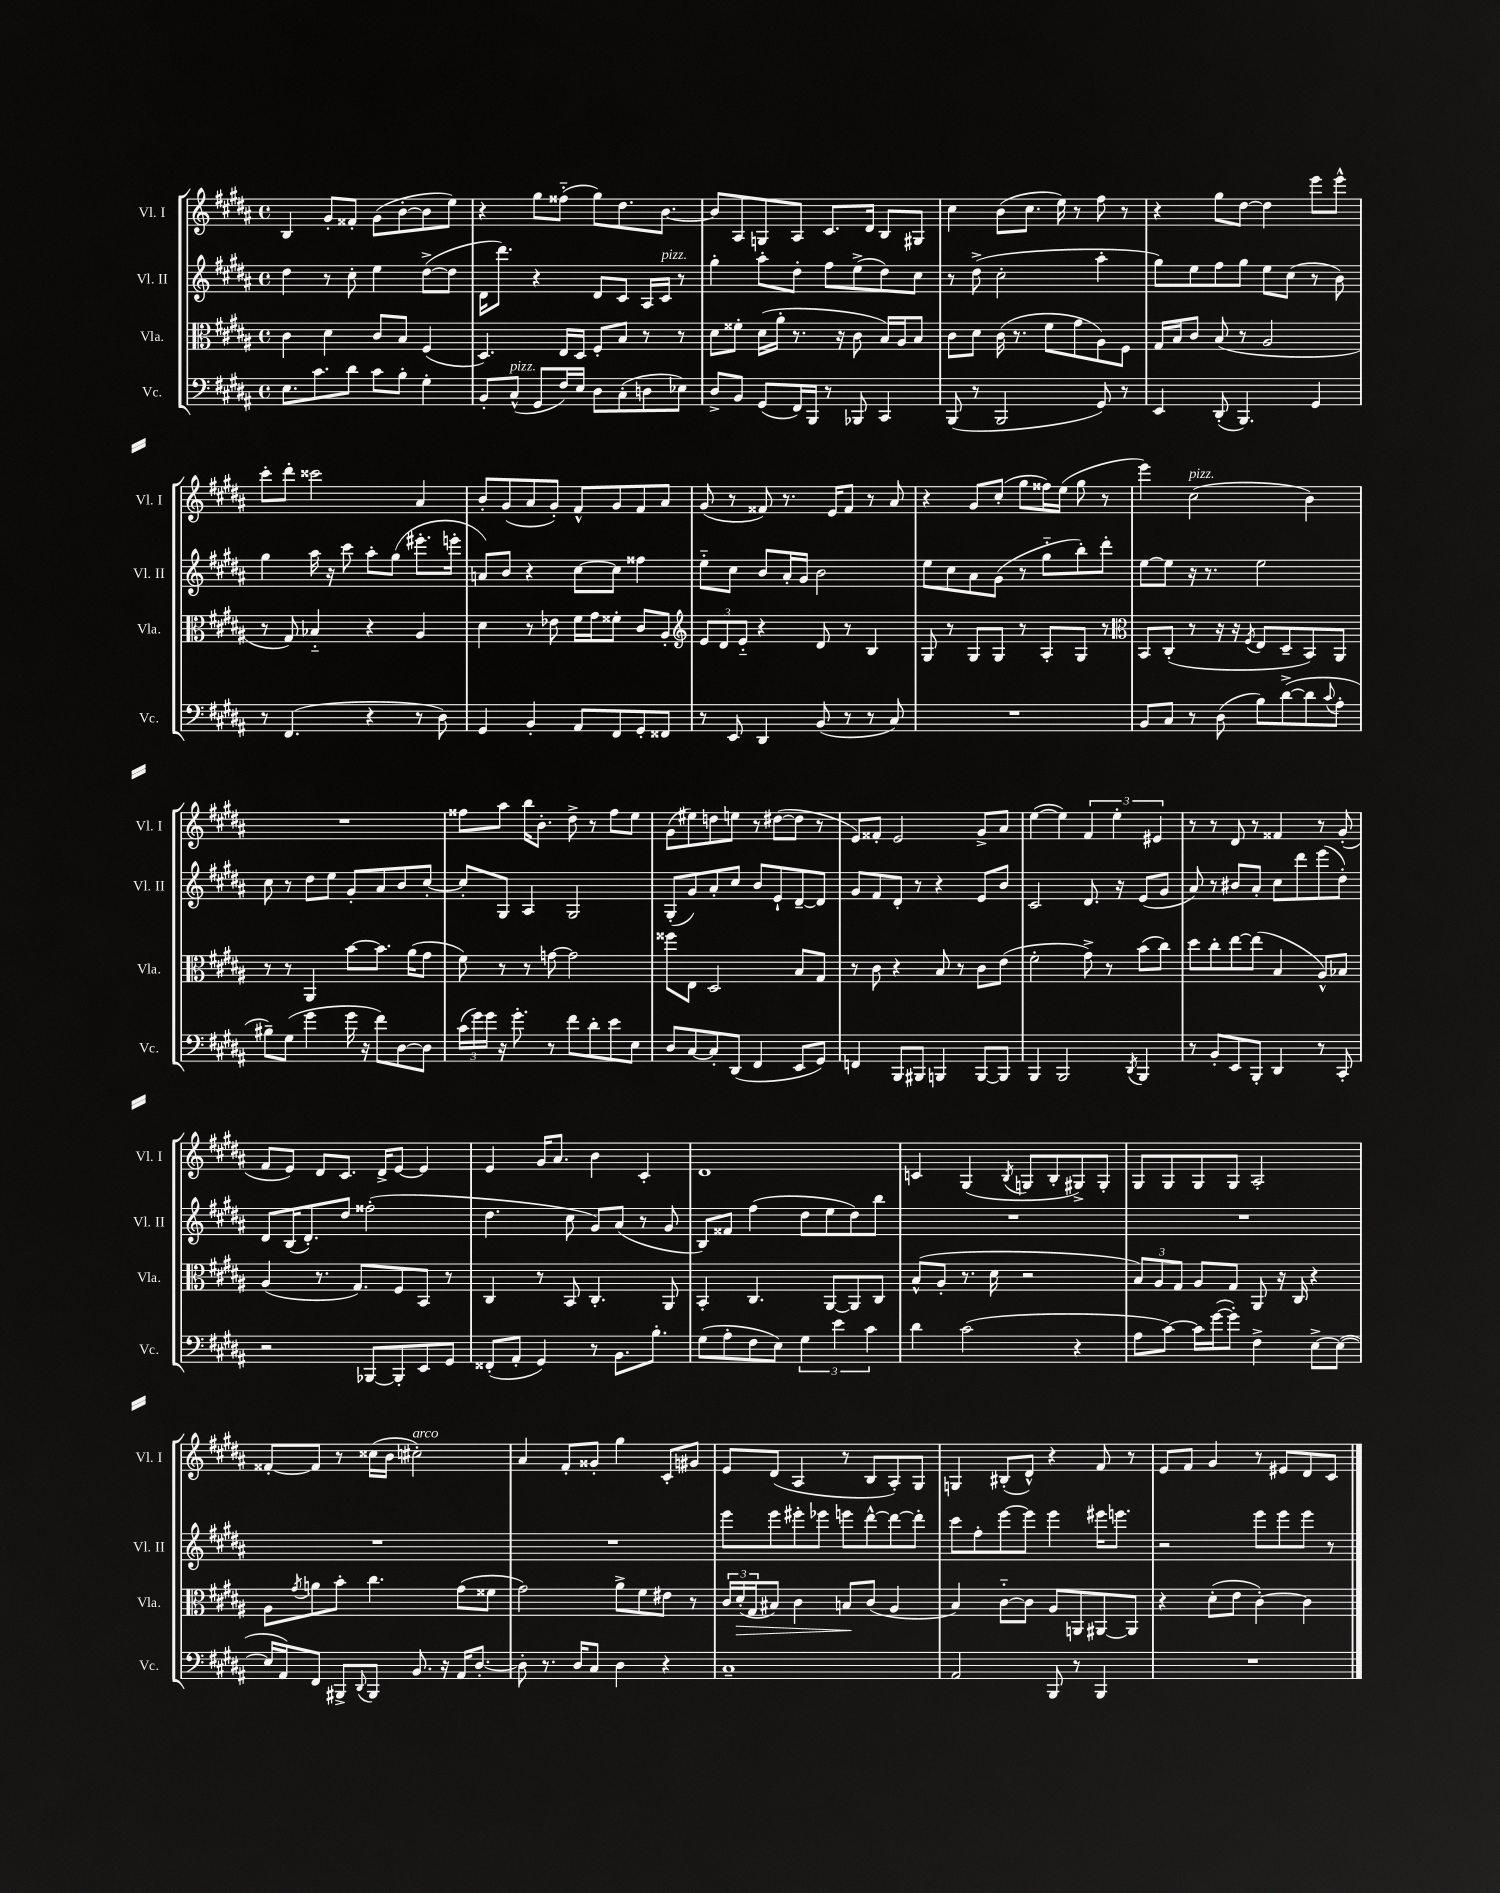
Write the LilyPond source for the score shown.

<<
\new StaffGroup <<
\new Staff = "s0" \with { instrumentName = "Vl. I" shortInstrumentName = "Vl. I" } {
    \clef treble \key b \major \defaultTimeSignature \time 4/4
    b4 gis'8-. fisis'8-. gis'8( b'8~-. b'8 e''8) |
    r4 gis''8 fisis''8-_( gis''8) dis''8. b'8.~ |
    b'8 ais8 g8 ais8 cis'8. dis'16 b8 gis8 |
    cis''4 b'8( cis''8. e''16) r8 fis''8 r8 |
    r4 gis''8 dis''8~ dis''4 e'''8 e'''8-^ |
    cis'''8-. dis'''8-. cisis'''2 ais'4 |
    b'8-. gis'8( ais'8 gis'8-.) fis'8-^ gis'8 fis'8 ais'8 |
    gis'8( r8 fisis'8) r8. e'16 fisis'8 r8 ais'8 |
    r4 gis'8 cis''8-.( gis''8 fisis''16) e''16( gis''8 r8 |
    e'''4) cis''2^\markup { \italic "pizz." }( b'4) |
    R1 |
    fisis''8 ais''8 b''16 b'8.-. dis''8-> r8 fisis''8 e''8 |
    gis'8( eis''8) d''8 e''8 r8 dis''8~( dis''8 r8 |
    e'8) fisis'8-. e'2 gis'8-> ais'8 |
    e''4~( e''4) \tuplet 3/2 { fis'4 e''4-. eis'4 } |
    r8 r8 dis'8 r8 fisis'4 r8 gis'8-.( |
    fis'8 e'8) dis'8 cis'8. dis'16-> e'8~ e'4 |
    e'4 gis'16 ais'8. b'4 cis'4-. |
    dis'1 |
    c'4 gis4( \acciaccatura { b8 } g8 b8-. gis8->) gis8-. |
    gis8 gis8 gis8 gis8 ais2-. |
    fisis'8~-. fisis'8 r8 cisis''16( b'16 cis''2-.^\markup { \italic "arco" }) |
    ais'4 fis'8-. gisis'8-. gis''4 cis'8-. gis'8 |
    e'8 dis'8( ais4 r8 b8 ais8-.) gis8 |
    g4 bis8-.( dis'8-^) r4 fis'8 r8 |
    e'8 fis'8 gis'4 r8 eis'8 dis'8 cis'8 \bar "|." |
}
\new Staff = "s1" \with { instrumentName = "Vl. II" shortInstrumentName = "Vl. II" } {
    \clef treble \key b \major \defaultTimeSignature \time 4/4
    dis''4 r8 cis''8-. e''4 dis''8~->( dis''8 |
    dis'16 dis'''8.) r4 dis'8 cis'8 ais16 cis'16^\markup { \italic "pizz." } r8 |
    gis''4-. ais''8-. dis''8-. fis''8 e''8->( dis''8) cis''8 |
    r8 dis''8->( cis''2-. ais''4-. |
    gis''8) e''8 fis''8 gis''8 e''8 cis''8( r8 b'8) |
    gis''4 ais''16 r16 cis'''8 ais''8-. gis''8( eis'''8.-. e'''16-. |
    a'8) b'8 r4 cis''8~ cis''8 fisis''4 |
    e''8-_ cis''8 b'8 ais'16-. gis'16 b'2 |
    e''8 cis''8 ais'8 gis'8( r8 gis''8-_ b''8-.) dis'''8-. |
    e''8~ e''8 r16 r8. e''2 |
    cis''8 r8 dis''8 e''8 gis'8-. ais'8 b'8 cis''8~-. |
    cis''8-. gis8 ais4 gis2 |
    gis8-.( gis'8) ais'8-. cis''8 b'8 e'8-! dis'8~-- dis'8 |
    gis'8 fis'8 dis'8-. r8 r4 e'8 b'8 |
    cis'2 dis'8. r16 e'8( gis'8 |
    ais'8) r8 bis'8 ais'8-. cis''8 dis'''8 e'''8( dis''8-.) |
    dis'8 b16( dis'8.-.) dis''8 fisis''2-.( |
    dis''4. cis''8 gis'8) ais'8( r8 gis'8 |
    b8) fisis'8 fis''4( dis''8 e''8 dis''8) b''8 |
    R1 |
    R1 |
    R1 |
    R1 |
    e'''8 e'''8 eis'''8-. ees'''8 e'''8 dis'''8~-^ dis'''8~ dis'''8-. |
    cis'''8 fis''8-. e'''8~ e'''8 e'''4 eis'''16 e'''8. |
    r2 e'''8 e'''8 e'''8 r8 \bar "|." |
}
\new Staff = "s2" \with { instrumentName = "Vla." shortInstrumentName = "Vla." } {
    \clef alto \key b \major \defaultTimeSignature \time 4/4
    cis'4 dis'4 cis'8 b8 fis4( |
    dis4.) e16 dis16 fis8-. b8 r8 r8 |
    dis'8 fisis'8-. dis'16( ais'16-. r8. r16 cis'8 b16) ais16 b8 |
    cis'8 dis'8 cis'16( r8. fis'8 gis'8 ais8) fis8 |
    gis16 b16 cis'8 b8( r8 ais2 |
    r8 gis8) bes4-_ r4 ais4 |
    dis'4 r8 ees'8 fis'16 gis'16 fisis'8-. cis'8 ais8-. |
    \clef treble \tuplet 3/2 { e'8 dis'8 e'8-_ } r4 dis'8 r8 b4 |
    gis8 r8 gis8 gis8 r8 ais8-. gis8 r8 |
    \clef alto b,8 cis8-.( r8 r16 r16 \acciaccatura { fis8 } e8 dis8-- b,8) ais,8 |
    r8 r8 ais,4 b'8~ b'8. ais'16( gis'8 |
    fis'8) r8 r8 g'8~ g'2 |
    fisis''8 e8 dis2 b8 gis8 |
    r8 cis'8 r4 b8 r8 cis'8 e'8( |
    fis'2-. gis'8->) r8 b'8( cis''8) |
    dis''8 cis''8-. e''8~ e''8( b4 ais8-^) bes8 |
    ais4( r8. gis8.) fis8 b,8 r8 |
    cis4 r8 b,8 cis4.-. ais,8 |
    b,4-. cis4. ais,8~ ais,8 cis8 |
    b8-^( ais8-. r8. dis'16 r2 |
    \tuplet 3/2 { b8) ais8 gis8 } ais8 gis8 ais,8 r16 cis16 r4 |
    ais8 \acciaccatura { gis'8 } a'8 b'8-. cis''4. gis'8( fisis'8 |
    gis'2) ais'8-> fis'8 eis'8 r8 |
    \tuplet 3/2 { cis'16 dis'16-.\>( gis16 } bis8) cis'4 b8\! cis'8( ais4 |
    b4) cis'8~-_ cis'8 ais8 a,8 ais,8~ ais,8 |
    r4 dis'8-.( e'8 cis'4~-.) cis'4 \bar "|." |
}
\new Staff = "s3" \with { instrumentName = "Vc." shortInstrumentName = "Vc." } {
    \clef bass \key b \major \defaultTimeSignature \time 4/4
    e8. cis'8. dis'8 cis'8 b8-. gis4-. |
    b,8-. cis8-^^\markup { \italic "pizz." }( gis,8 fis16) e16 dis8 cis8-.( d8 ees8) |
    dis8-> b,8 gis,8( fis,16) b,,16 r8 bes,,8 cis,4 |
    b,,8( r8 b,,2 gis,8) r8 |
    e,4 dis,8-.( b,,4.) gis,4 |
    r8 fis,4.( r4 r8 dis8) |
    gis,4 b,4-. ais,8 fis,8 gis,8-. fisis,8 |
    r8 e,8 dis,4 b,8( r8 r8 cis8) |
    R1 |
    b,8 cis8 r8 dis8( b8) dis'8~->( dis'8 \appoggiatura { cis'8 } ais8-. |
    bis8--) gis8( gis'4 gis'16 r16 fis'8) dis8~ dis8 |
    \tuplet 3/2 { cis'16( gis'16) gis'16 } r16 gis'8.-. r8 fis'8 dis'8-. e'8 e8 |
    dis8 cis8~ cis8-. dis,8( fis,4 e,8 gis,8) |
    f,4 b,,8 bis,,8 b,,4 b,,8~ b,,8 |
    b,,4 b,,2 \acciaccatura { dis,8 } b,,4 |
    r8 b,8-. e,8 b,,8-. dis,4 r8 cis,8-. |
    r2 bes,,8~ bes,,8-. e,8 gis,8 |
    fisis,8-.( ais,8-. gis,4) r8 b,8. b8.-. |
    gis8( ais8-. fis8 e8) \tuplet 3/2 { gis4 e'4 cis'4 } |
    dis'4 cis'2( r4 |
    ais8 cis'8~) cis'16 gis'16~( gis'8-.) fis4-> e8~-> e8~( |
    e16 ais,16) fis,8 bis,,8-> \appoggiatura { dis,8 } bis,,8 b,8. r16 ais,16 dis8.~-. |
    dis8-. r8. dis16 cis8 dis4 r4 |
    cis1-- |
    ais,2 b,,8 r8 b,,4 |
    R1 \bar "|." |
}
>>
>>
\layout { \context { \Score \remove "Bar_number_engraver" } }
